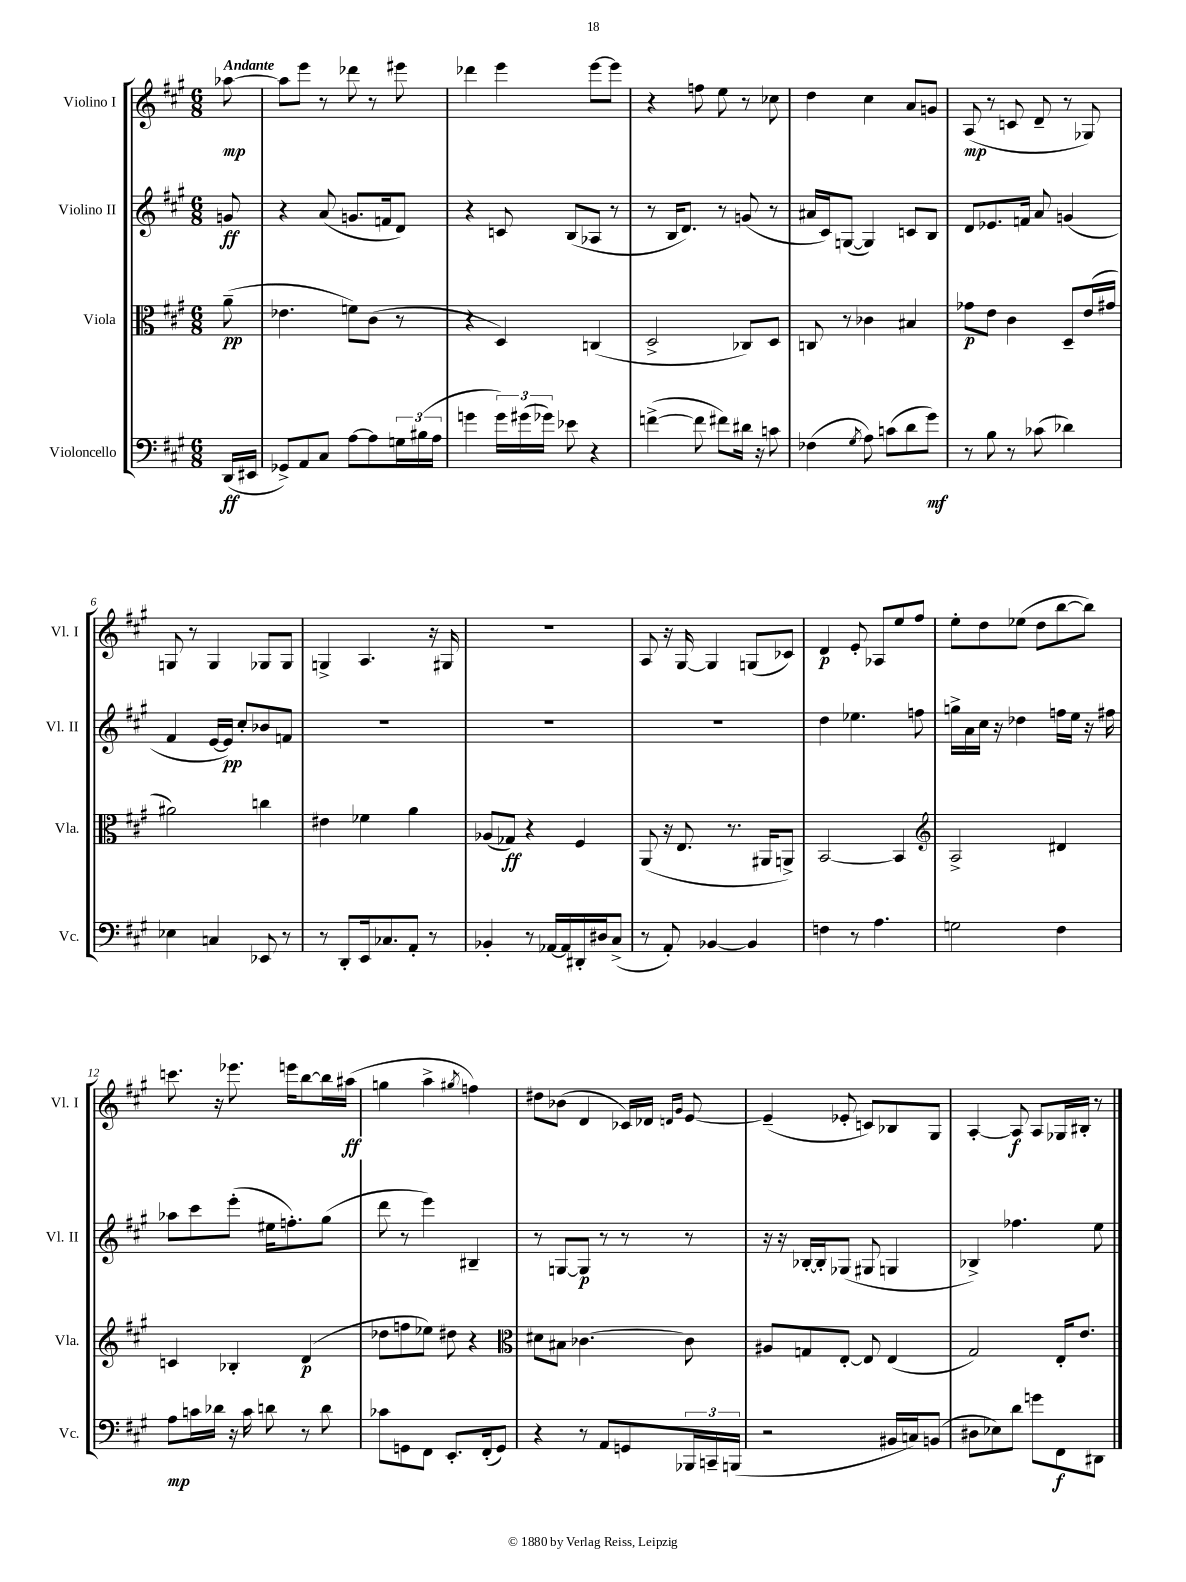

**kern	**kern	**kern	**kern
*staff4	*staff3	*staff2	*staff1
*clefF4	*clefC3	*clefG2	*clefG2
*k[f#c#g#]	*k[f#c#g#]	*k[f#c#g#]	*k[f#c#g#]
*M6/8	*M6/8	*M6/8	*M6/8
(16DD	(8a~	8g	[8aa-
16EE#	.	.	.
=	=	=	=
8GG-^)	4.e-	4r	8aa-]
8AA	.	.	8eee
8C#	.	(8a	8r
[8A	8f)	8.g	8ddd-
8A]	(8c#	.	8r
.	.	16f	.
24G	8r	8d)	8eee#
(24B#	.	.	.
24A	.	.	.
=	=	=	=
4g	4r	4r	4ddd-
24g)	4D)	8c	4eee
(24g#	.	.	.
24g-)	.	.	.
8e-	.	(8B	.
4r	(4C	8A-	[8eee
.	.	8r	8eee]
=	=	=	=
([4f^	2D^	8r	4r
.	.	16B	.
.	.	8.d)	.
8f]	.	.	8ff
8f#)	.	8r	8ee
16d#	8C-)	(8g	8r
16r	.	.	.
8c	8D	8r	8cc-
=	=	=	=
(4F-	8C	16a#	4dd
.	.	16c#)	.
.	8r	([8G	.
8qG#	.	.	.
8A)	4c-	4G])	4cc#
(8c	.	.	.
8d	4B#	8c	8a
8g#)	.	8B	8g
=	=	=	=
8r	8g-	8d	(8A
8B	8e	8.e-	8r
8r	4c#	.	8c
.	.	16f	.
(8c-	.	8a	8d~
4d-)	8D~	(4g	8r
.	(16e	.	8G-)
.	16g#	.	.
=	=	=	=
4E-	2a#)	4f#	8G
.	.	.	8r
4C	.	[16e	4G
.	.	16e])	.
.	.	8cc#'	.
8EE-	4cc	8b-	8G-
8r	.	8f	8G-
=	=	=	=
8r	4e#	2.r	4G^
8DD'	.	.	.
16EE	4f-	.	4.A
8.C-	.	.	.
8AA'	4a	.	.
8r	.	.	16r
.	.	.	16G#
=	=	=	=
4BB-'	(8A-	2.r	2.r
.	8G-)	.	.
8r	4r	.	.
[16AA-	.	.	.
16AA-]	.	.	.
16DD#'	4F#	.	.
16D#	.	.	.
(8C#^	.	.	.
=	=	=	=
8r	(8AA	2.r	8A
8AA')	16r	.	16r
.	8.E	.	[16G#
[4BB-	.	.	4G#]
.	8.r	.	.
4BB-]	.	.	(8G
.	16AA#	.	.
.	8AA^)	.	8c-)
=	=	=	=
4F	[2BB	4dd	4d
8r	.	4.ee-	8e'
4.A	.	.	8A-
.	4BB]	.	8ee
.	.	8ff	8ff#
=	=	=	=
*	*clefG2	*	*
2G	2A^	16gg^	8ee'
.	.	16a	.
.	.	16cc#	8dd
.	.	16r	.
.	.	4dd-	(8ee-
.	.	.	8dd
4F#	4d#	16ff	[8bb
.	.	16ee	.
.	.	16r	8bb])
.	.	16ff#	.
=	=	=	=
8A	4c	8aa-	8.ccc
16c	.	8ccc#	.
16d-	.	.	16r
16r	4B-'	(8eee'	8.eee-
16c	.	.	.
8d	.	16ee#	.
.	.	8.ff')	16eee
8r	(4d	.	[8bb
8d	.	(8gg#	16bb]
.	.	.	(16aa#
=	=	=	=
8c-	8dd-	8ddd	4gg
8GG	8ff	8r	.
8FF#	8ee-)	4eee)	4aa^
8.EE'	8dd#	.	.
.	.	.	8qgg#
.	4r	4B#~	4ff)
(16FF#'	.	.	.
8GG)	.	.	.
=	=	=	=
*	*clefC3	*	*
4r	8d#	8r	8dd#
.	8B#	[8G	(8b-
8r	[4.c-	8G]	4d
8AA	.	8r	.
8GG	.	8r	16c-)
.	.	.	16d-
.	.	.	16qqd
.	.	.	16qqg#
24BBB-	8c-]	8r	[8e
24CC~	.	.	.
(24BBB	.	.	.
=	=	=	=
2r	8A#	16r	(4e~]
.	.	16r	.
.	8G	[16B-'	.
.	.	16B-']	.
.	[8E'	(8G-	8e-'
.	8E]	8G#	8c)
16BB#	(4E	4G	8B-
16C)	.	.	.
(8BB	.	.	8G#
=	=	=	=
8D#	2G#)	4B-^)	[4A'
8E-)	.	.	.
8d	.	4.ff-	8A]
8g	.	.	8A
8FF#	16E'	.	16G-
.	8.e	.	16B#'
8DD#	.	8ee	8r
==	==	==	==
*-	*-	*-	*-
